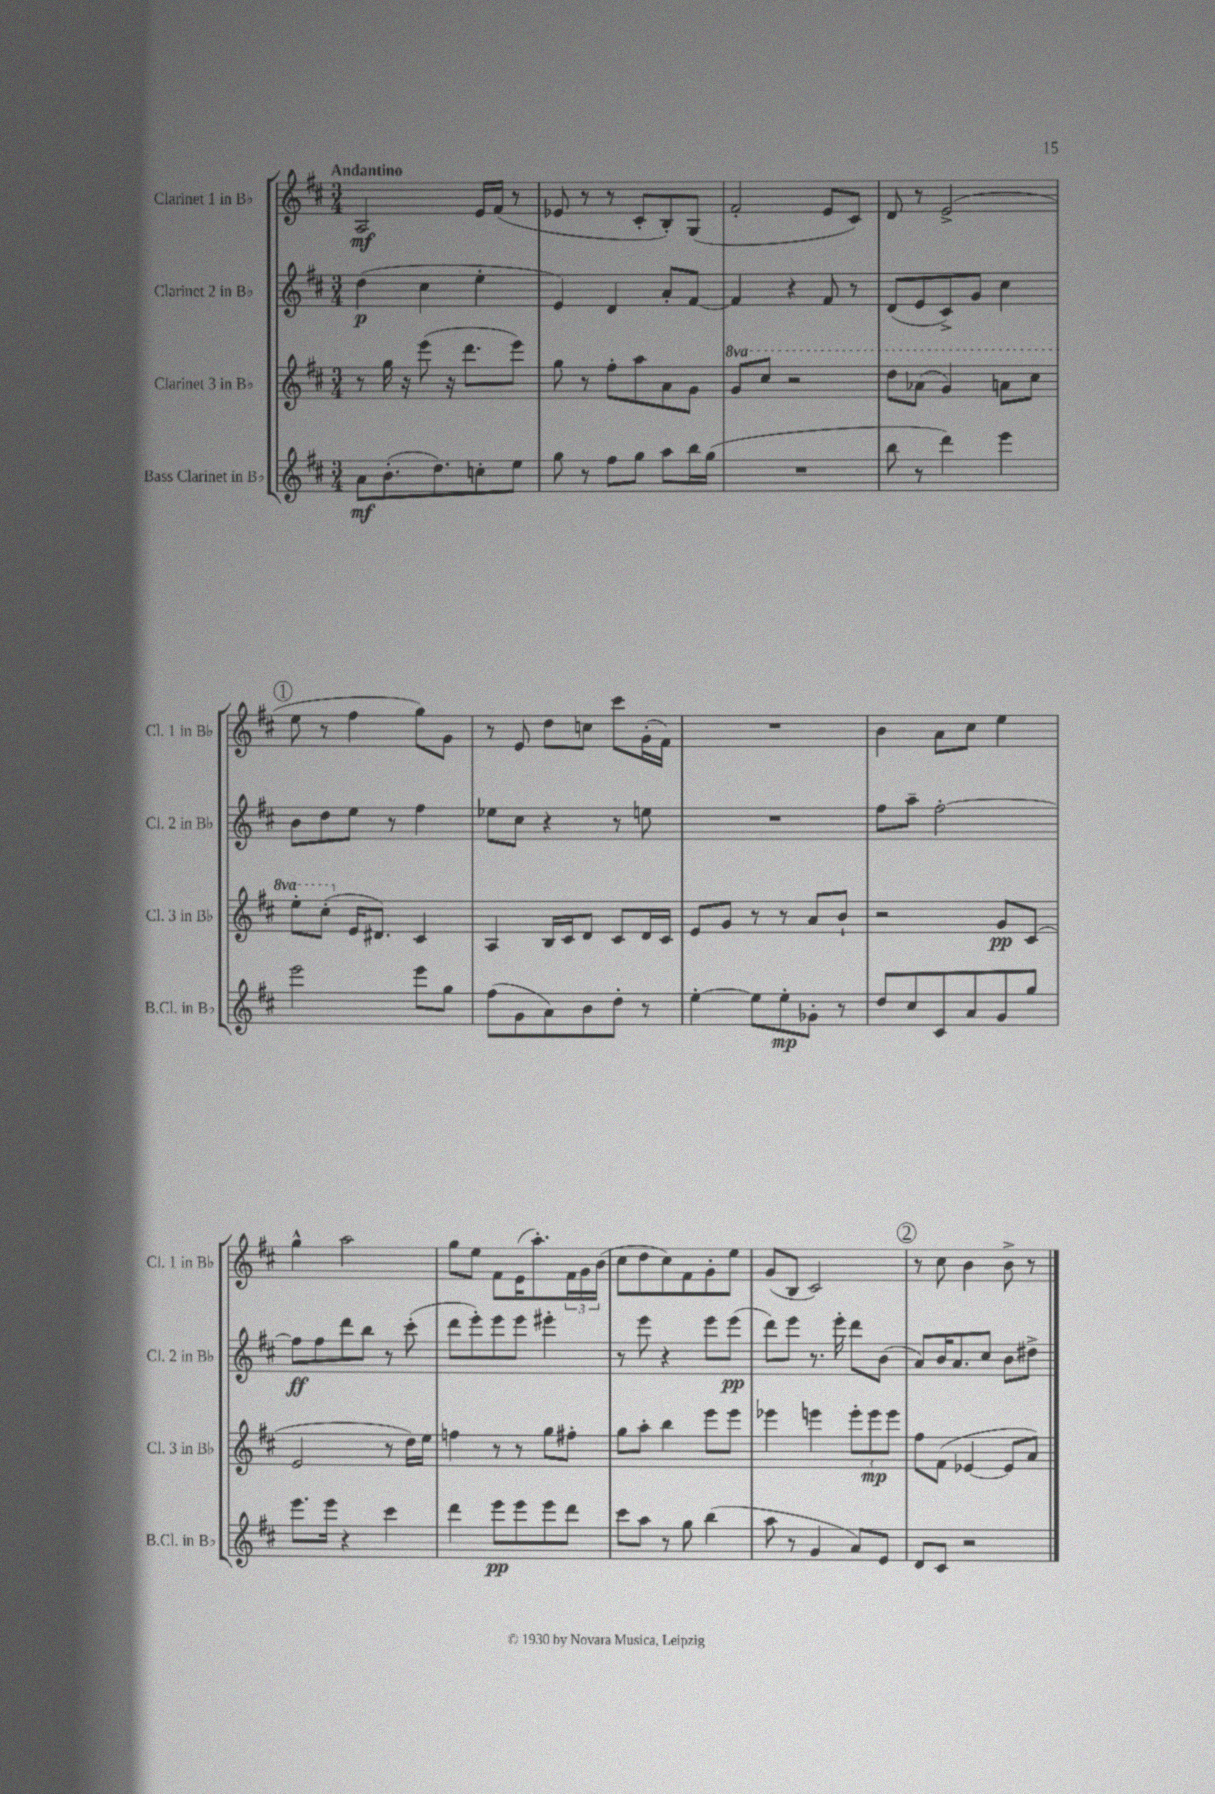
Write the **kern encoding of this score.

**kern	**kern	**kern	**kern
*staff4	*staff3	*staff2	*staff1
*clefG2	*clefG2	*clefG2	*clefG2
*k[f#c#]	*k[f#c#]	*k[f#c#]	*k[f#c#]
*M3/4	*M3/4	*M3/4	*M3/4
8a\L	8r	(4dd\	2A/
(8.b'\	16gg\	.	.
.	16r	.	.
.	(8eee\	4cc#\	.
8.dd\)	.	.	.
.	16r	.	.
.	8.ddd\L	.	.
8cc'\	.	4ee'\	16e/LL
.	.	.	(16f#/JJ
8ee\J	8eee\J)	.	8r
=	=	=	=
8gg\	8gg\	4e/)	8e-/
8r	8r	.	8r
8ff#\L	8ff#'\L	4d/	8r
8gg\J	8aa\	.	8c#'/L
8aa\L	8a\	8a'/L	8B'/)
16bb\L	8g\J	[8f#/J	(8G/J
(16gg\JJ	.	.	.
=	=	=	=
2.r	8gg/L	4f#/]	2f#'/
.	8ccc#/J	.	.
.	2r	4r	.
.	.	8f#/	8e/L
.	.	8r	8c#/J)
=	=	=	=
8bb\	8ddd\L	(8d/L	8d/
8r	(8aa-\J	8e/	8r
4ddd\)	4gg/)	8c#^/)	(2e^/
.	.	8g/J	.
4eee\	8aa\L	4cc#\	.
.	8ccc#\J	.	.
=	=	=	=
2eee\	8eee'\L	8b\L	8ee\
.	(8ccc#'\J	8dd\	8r
.	16e/LK	8ee\J	4ff#\
.	8.d#/J)	.	.
.	.	8r	.
8eee\L	4c#/	4ff#\	8gg\L)
8gg\J	.	.	8g\J
=	=	=	=
(8ff#\L	4A/	8ee-\L	8r
8g\	.	8cc#\J	8e/
8a\)	16B/LL	4r	8dd\L
.	16c#/J	.	.
8b\	8d/J	.	8cc\J
8dd'\J	8c#/L	8r	8ccc#\L
8r	16d/L	8ee\	(16g'\L
.	16c#/JJ	.	16f#\JJ)
=	=	=	=
[4ee'\	8e/L	2.r	2.r
.	8g/J	.	.
8ee\]L	8r	.	.
8ee'\	8r	.	.
8g-'\J	8a/L	.	.
8r	8b`/J	.	.
=	=	=	=
8dd/L	2r	8ff#\L	4b\
8cc#/	.	8aa~\J	.
8c#/	.	[2ff#'\	8a\L
8a/	.	.	8cc#\J
8g/	8g/L	.	4ee\
8gg/J	(8c#/J	.	.
=	=	=	=
8.eee\L	2e/	8ff#\]L	4gg^^\
.	.	8ff#\	.
16eee\Jk	.	.	.
4r	.	8ddd\	2aa\
.	.	8bb\J	.
4ccc#\	8r	8r	.
.	16dd\LL)	(8ccc#'\	.
.	16ee\JJ	.	.
=	=	=	=
4ddd\	4ff\	8ddd\L	8gg\L
.	.	8eee'\)	8ee\J
8eee\L	8r	8eee\	8f#\L
8eee\	8r	8eee\J	(16e\K
.	.	.	8.aa'\)
8eee\	8gg\L	4eee#'\	.
8ddd\J	8ff#'\J	.	24f#\L
.	.	.	24g\
.	.	.	(24b\JJ
=	=	=	=
8ccc#\L	8gg\L	8r	8cc#\L
8aa\J	8aa'\J	8eee\	8dd\
8r	4bb\	4r	8cc#\)
8gg\	.	.	8f#\
(4bb\	8eee\L	8eee\L	8g'\
.	8eee\J	(8eee\J	8ee\J
=	=	=	=
8aa\	4eee-\	8ddd\L)	(8g/L
8r	.	8eee\J	8B/J
4g/	4eee\	8.r	2c#/)
.	.	16eee'\	.
8a/L)	12eee'\L	8ddd\L	.
.	12eee\	.	.
8e/J	.	(8b\J	.
.	12eee\J	.	.
=	=	=	=
8d/L	8ff#\L	8a/L)	8r
8c#/J	(8f#\J	16b/K	8cc#\
.	.	8.a/	.
2r	[4e-/	.	4b\
.	.	8cc#/J	.
.	8e-/]L	8b\L	8b^\
.	8a/J)	8dd#^\J	8r
==	==	==	==
*-	*-	*-	*-
